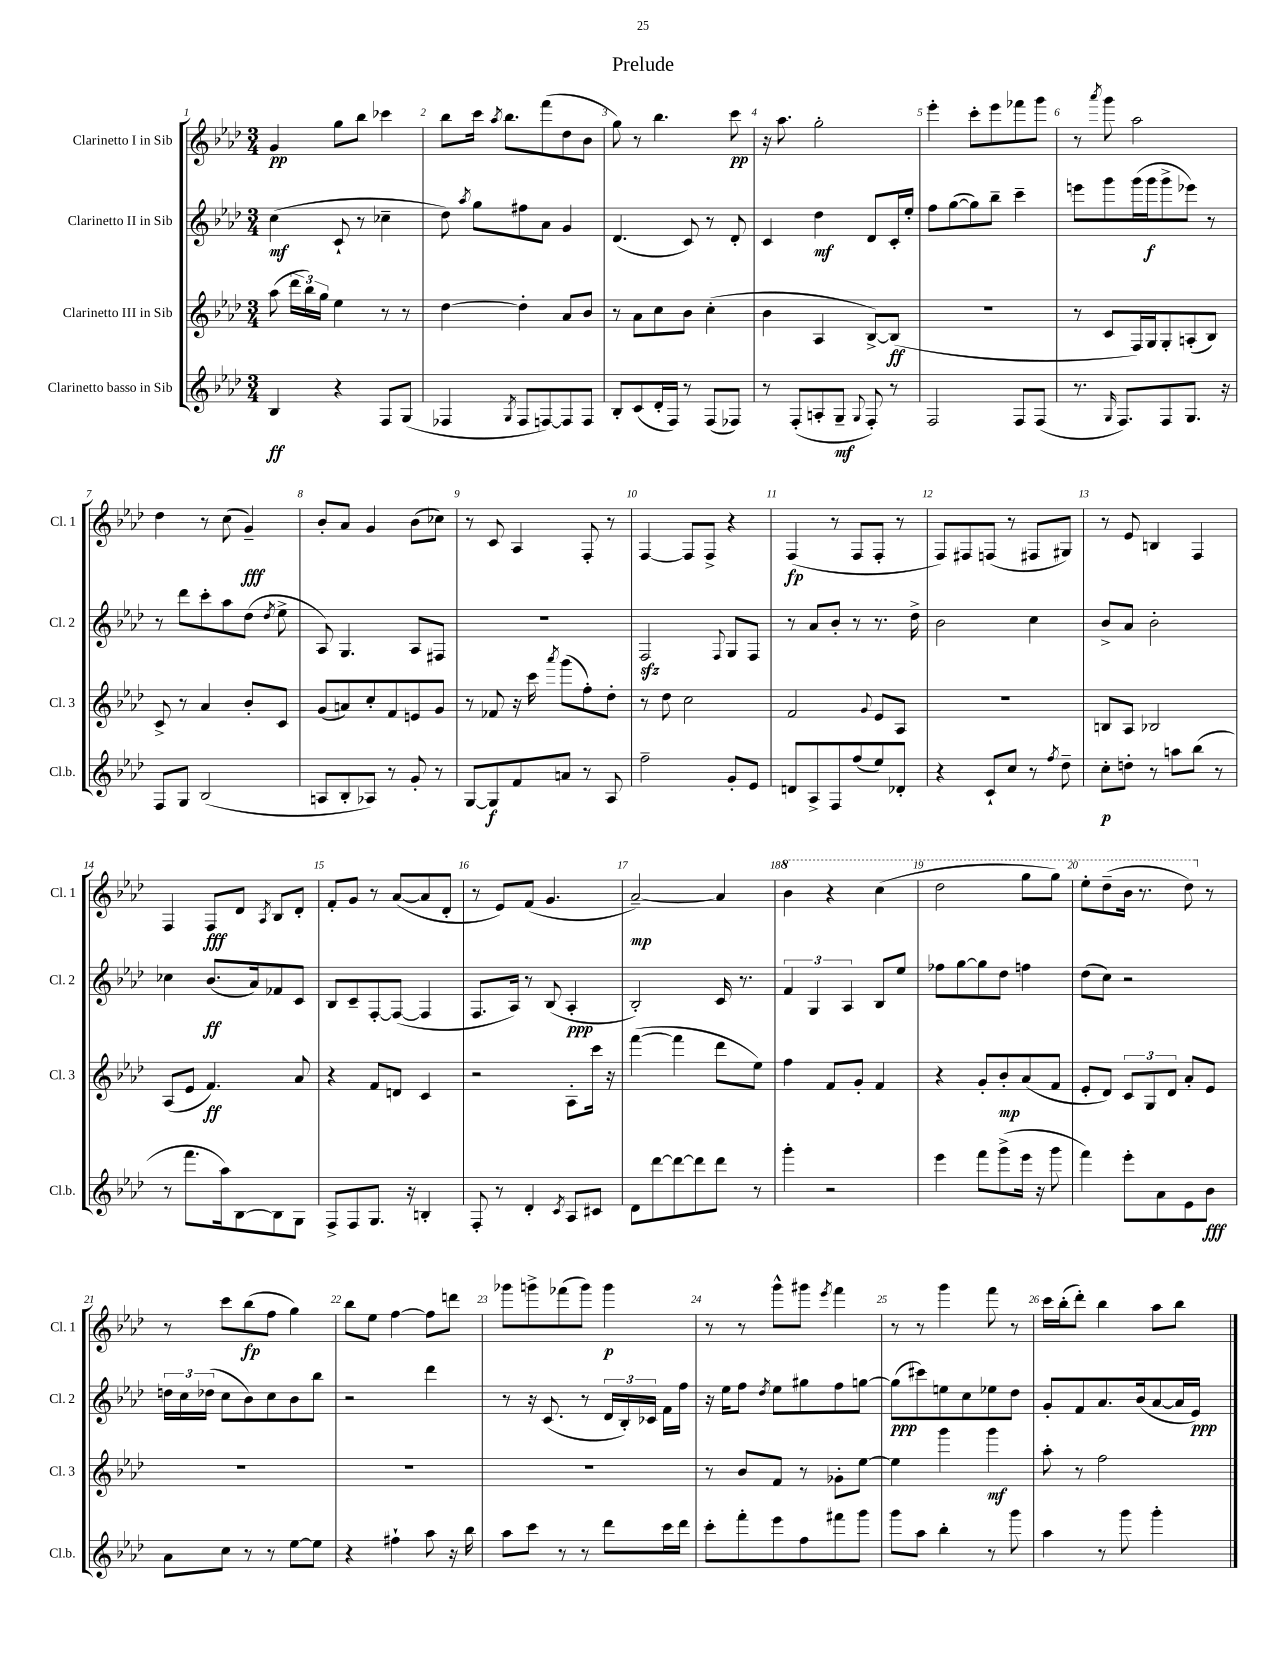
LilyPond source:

\header { title = "Prelude" }
<<
\new StaffGroup <<
\new Staff = "s0" \with { instrumentName = "Clarinetto I in Sib" shortInstrumentName = "Cl. 1" } {
    \clef treble \key aes \major \numericTimeSignature \time 3/4
    \autoBeamOff g'4\pp g''8[ bes''8] ces'''4 |
    bes''8[ c'''16] \acciaccatura { aes''8 } bes''8.[ f'''8( des''8 bes'8] |
    g''8) r8 bes''4. c'''8\pp |
    r16 aes''8. g''2-. |
    ees'''4-. c'''8[-. ees'''8 fes'''8 g'''8] |
    r8 \acciaccatura { aes'''8 } g'''8 aes''2 |
    des''4 r8 c''8( g'4--\fff) |
    bes'8[-. aes'8] g'4 bes'8[( ces''8]) |
    r8 c'8 aes4 f8-. r8 |
    f4~ f8[ f8]-> r4 |
    f4\fp( r8 f8[ f8]-. r8 |
    f8[) fis8 f8]( r8 fis8[ gis8]) |
    r8 ees'8 b4 f4 |
    f4 f8[\fff des'8] \acciaccatura { aes8 } bes8[ des'8]-. |
    f'8[-. g'8] r8 aes'8[~( aes'8 des'8]-. |
    r8 ees'8[) f'8]( g'4. |
    aes'2~--\mp) aes'4 |
    \ottava #1 bes''4 r4 c'''4( |
    des'''2 g'''8[ g'''8]) |
    ees'''8[-. des'''8--( bes''16] r8. des'''8) \ottava #0 r8 |
    r8 c'''8[ bes''8\fp( f''8] g''4) |
    bes''8[ ees''8] f''4~ f''8[ d'''8] |
    ges'''8[ g'''8-> fes'''8( g'''8]) g'''4\p |
    r8 r8 g'''8[-^ gis'''8] \acciaccatura { ees'''8 } f'''4 |
    r8 r8 g'''4 f'''8 r8 |
    c'''16[ bes''16-.( des'''8]-.) bes''4 aes''8[ bes''8] \bar "|." |
}
\new Staff = "s1" \with { instrumentName = "Clarinetto II in Sib" shortInstrumentName = "Cl. 2" } {
    \clef treble \key aes \major \numericTimeSignature \time 3/4
    \autoBeamOff c''4\mf( c'8-! r8 ces''4-- |
    des''8) \acciaccatura { aes''8 } g''8[ fis''8 aes'8] g'4 |
    des'4.( c'8) r8 des'8-. |
    c'4 des''4\mf des'8[ c'16-. ees''16]-. |
    f''8[ g''8~( g''8) bes''8]-- c'''4-- |
    e'''8[ g'''8 g'''16( g'''16\f g'''8-> ees'''8]) r8 |
    r8 des'''8[ c'''8-. aes''8 des''8]( \acciaccatura { des''8 } ees''8-> |
    aes8) g4. aes8[ fis8] |
    R2. |
    f2\sfz \appoggiatura { f8 } g8[ f8] |
    r8 aes'8[ bes'8]-. r8 r8. des''16-> |
    bes'2 c''4 |
    bes'8[-> aes'8] bes'2-. |
    ces''4 bes'8.[\ff( aes'16) fes'8 c'8] |
    bes8[ c'8-- f8~-. f8]~( f4 |
    f8.[ aes16]) r8 bes8( aes4-.\ppp |
    bes2-.) c'16 r8. |
    \tuplet 3/2 { f'4 g4 aes4 } bes8[ ees''8] |
    fes''8[ g''8~ g''8 des''8] f''4 |
    des''8[( c''8]) r2 |
    \tuplet 3/2 { d''16[ c''16 des''16]( } c''8[ bes'8) c''8 bes'8 bes''8] |
    r2 des'''4 |
    r8 r16 c'8.( r8 \tuplet 3/2 { des'16[ bes16-.) ces'16] } f'16[ f''16] |
    r16 ees''16[ f''8] \acciaccatura { des''8 } ees''8[ gis''8 f''8 g''8]~ |
    g''8[\ppp( cis'''8) e''8 c''8 ees''8 des''8] |
    g'8[-. f'8 aes'8. bes'16( aes'8~ aes'16 ees'16]\ppp) \bar "|." |
}
\new Staff = "s2" \with { instrumentName = "Clarinetto III in Sib" shortInstrumentName = "Cl. 3" } {
    \clef treble \key aes \major \numericTimeSignature \time 3/4
    \autoBeamOff aes''8( \tuplet 3/2 { des'''16[ bes''16) g''16] } ees''4 r8 r8 |
    des''4~ des''4-. aes'8[ bes'8] |
    r8 aes'8[ c''8 bes'8] c''4-.( |
    bes'4 aes4 bes8[~->) bes8]\ff( |
    R2. |
    r8 c'8[ f16) g16 g8-. a8-.( bes8]) |
    c'8-> r8 aes'4 bes'8[-. c'8] |
    g'8[( a'8) c''8-. f'8 e'8 g'8] |
    r8 fes'8 r16 c'''16 \acciaccatura { aes'''8 } g'''8[( f''8-.) des''8]-. |
    r8 des''8 c''2 |
    f'2 \appoggiatura { g'8 } ees'8[ aes8] |
    R2. |
    b8[ aes8] bes2 |
    aes8[( ees'8] f'4.\ff) aes'8 |
    r4 f'8[ d'8] c'4 |
    r2 aes8[-. c'''16] r16 |
    f'''4~( f'''4 des'''8[ ees''8]) |
    f''4 f'8[ g'8]-. f'4 |
    r4 g'8[-. bes'8-.\mp aes'8( f'8] |
    ees'8[-. des'8]) \tuplet 3/2 { c'8[ g8 des'8] } aes'8[-. ees'8] |
    R2. |
    R2. |
    R2. |
    r8 bes'8[ f'8] r8 ges'8[-. ees''8]~ |
    ees''4 g'''4 g'''4\mf |
    aes''8-. r8 f''2 \bar "|." |
}
\new Staff = "s3" \with { instrumentName = "Clarinetto basso in Sib" shortInstrumentName = "Cl.b." } {
    \clef treble \key aes \major \numericTimeSignature \time 3/4
    \autoBeamOff bes4\ff r4 f8[ g8]( |
    fes4 \acciaccatura { g8 } fes8[ f8~) f8 f8] |
    bes8[-. c'8( des'16-. f16]) r8 f8[( fes8]) |
    r8 f8[-.( a8-. g8]--\mf \appoggiatura { g8 } f8-.) r8 |
    f2 f8[ f8]( |
    r8. \grace { g16 } f8.[) f8 g8.] r16 |
    f8[ g8] bes2( |
    a8[ bes8-. aes8]) r8 g'8-. r8 |
    g8[~ g8\f f'8 a'8] r8 aes8 |
    f''2-- g'8[-. ees'8] |
    d'8[ aes8-> f8 f''8( ees''8) des'8]-. |
    r4 c'8[-! c''8] r8 \acciaccatura { f''8 } des''8-- |
    c''8[-.\p d''8]-. r8 a''8[ bes''8]( r8 |
    r8 f'''8.[ aes''16) bes8~ bes8 g8] |
    f8[-> f8 g8.] r16 b4-. |
    f8-. r8 des'4-. \acciaccatura { c'8 } aes8[ cis'8] |
    des'8[ des'''8~ des'''8~ des'''8 des'''8] r8 |
    g'''4-. r2 |
    ees'''4 f'''8[ g'''8->( ees'''16] r16 g'''8 |
    f'''4) ees'''8[-. aes'8 ees'8 bes'8]\fff |
    aes'8[ c''8] r8 r8 ees''8[~ ees''8] |
    r4 fis''4-! aes''8 r16 bes''16 |
    aes''8[ c'''8] r8 r8 des'''8[ c'''16 des'''16] |
    c'''8[-. f'''8-. ees'''8 f''8 fis'''8 g'''8] |
    g'''8[ aes''8] bes''4-. r8 g'''8 |
    aes''4 r8 g'''8 g'''4-. \bar "|." |
}
>>
>>
\layout { \context { \Score \override BarNumber.break-visibility = ##(#f #t #t) barNumberVisibility = #all-bar-numbers-visible } }
